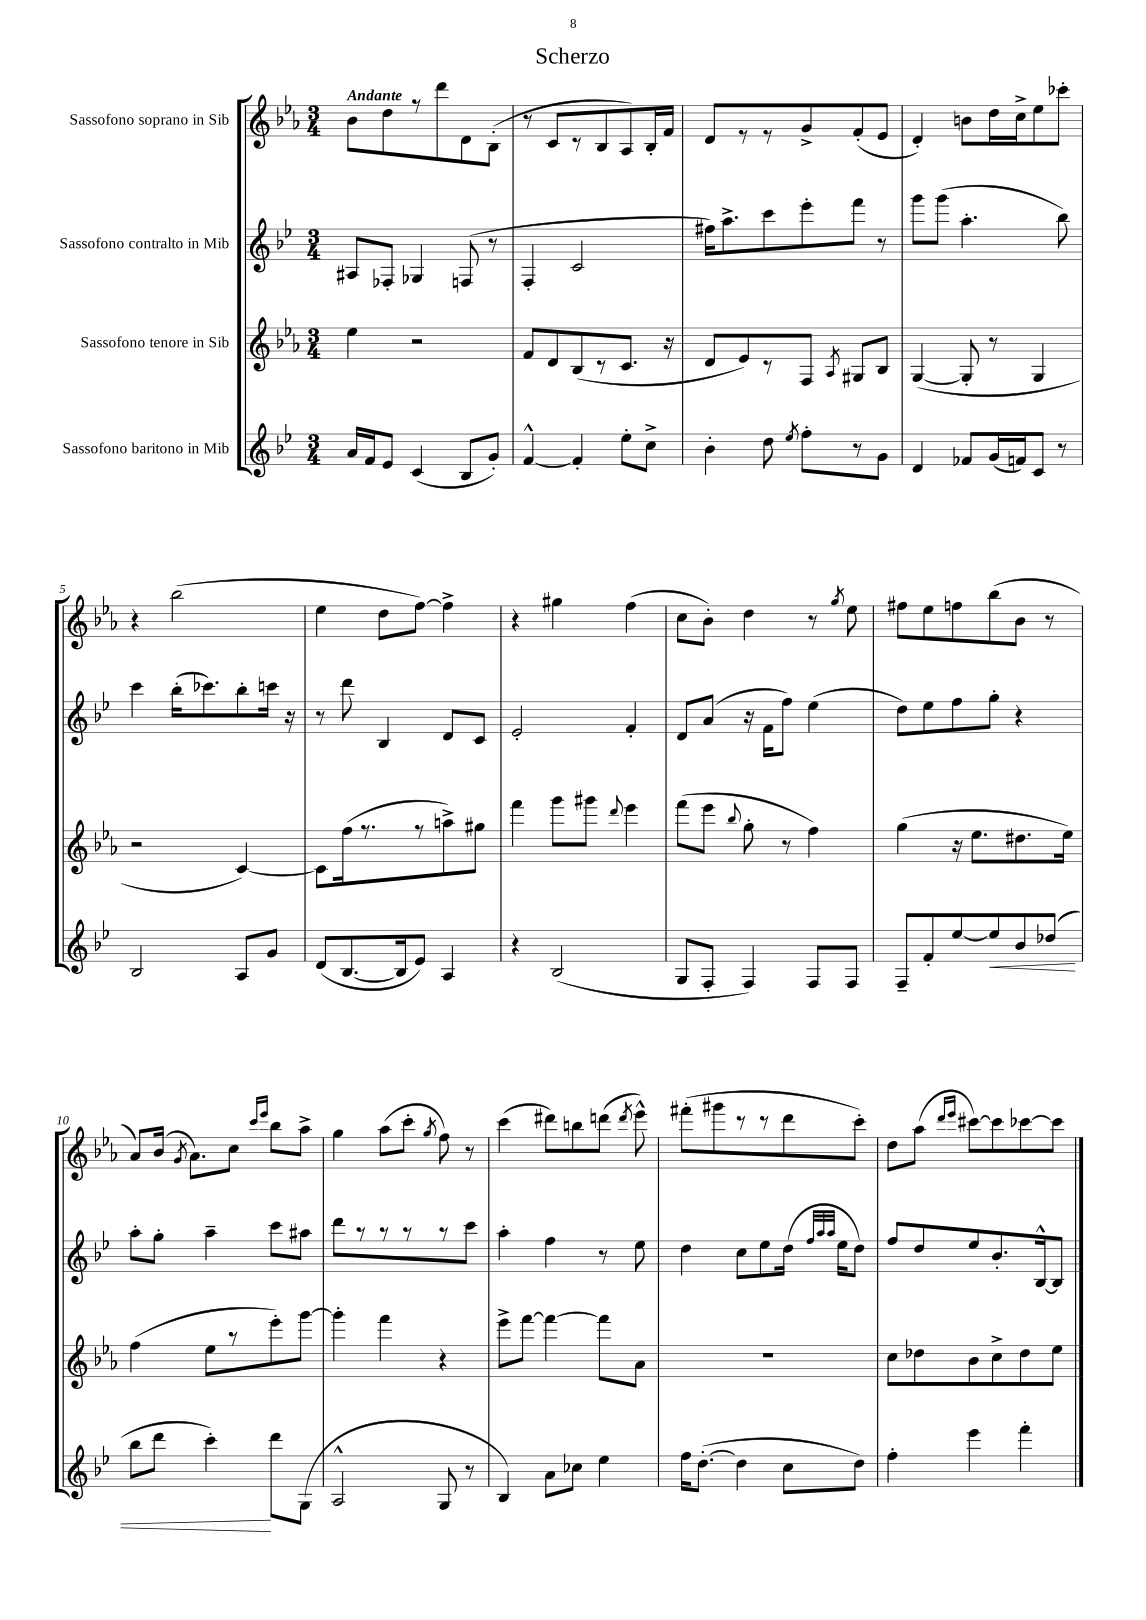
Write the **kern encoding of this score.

**kern	**kern	**kern	**kern
*staff4	*staff3	*staff2	*staff1
*clefG2	*clefG2	*clefG2	*clefG2
*k[b-e-]	*k[b-e-a-]	*k[b-e-]	*k[b-e-a-]
*M3/4	*M3/4	*M3/4	*M3/4
16a/LL	4ee-\	8A#/L	8b-\L
16f/J	.	.	.
8e-/J	.	8F-'/J	8dd\
(4c/	2r	4G-/	8r
.	.	.	8ddd\
8B-/L	.	(8F/	8d\
8g'/J)	.	8r	(8B-'\J
=	=	=	=
[4f^^/	8f/L	4F'/	8r
.	8d/	.	8c/L
4f'/]	(8B-/	2c/	8r
.	8r	.	8B-/
8ee-'\L	8.c/J	.	8A-/)
8cc^\J	.	.	16B-'/L
.	16r	.	16f/JJ
=	=	=	=
4b-'\	8d/L	16ff#\LK)	8d/L
.	.	8.aa^\	.
.	8e-/)	.	8r
8dd\	8r	8ccc\	8r
8qee-/	.	.	.
8ff'\L	8F/J	8eee-'\	8g^/
.	8qA-/	.	.
8r	8G#/L	8fff\J	(8f'/
8g\J	8B-/J	8r	8e-/J
=	=	=	=
4d/	([4G/	8ggg\L	4d'/)
.	.	(8ggg\J	.
8f-/L	8G'/]	4.aa'\	8b\L
(16g/L	8r	.	16dd\L
16f/J)	.	.	16cc^\J
8c/J	4G/	.	8ee-\
8r	.	8bb-\)	8ccc-'\J
=	=	=	=
2B-/	2r	4ccc\	4r
.	.	(16bb-'\LK	(2bb-\
.	.	8.ccc-\)	.
8A/L	[4c/)	8bb-'\	.
8g/J	.	16ccc\Jk	.
.	.	16r	.
=	=	=	=
(8d/L	8c\]L	8r	4ee-\
[8.B-/	(16ff\k	8ddd\	.
.	8.r	.	.
.	.	4B-/	8dd\L
16B-/]k	.	.	.
8e-/J)	8r	.	[8ff\J)
4A/	8aa^\)	8d/L	4ff^\]
.	8gg#\J	8c/J	.
=	=	=	=
4r	4fff\	2e-'/	4r
(2B-/	8ggg\L	.	4gg#\
.	8ggg#\J	.	.
.	8qqddd/	.	.
.	4eee-\	4f'/	(4ff\
=	=	=	=
8G/L	(8fff\L	8d/L	8cc\L
8F'/J	8eee-\J	(8a/J	8b-'\J)
.	8qqbb-/	.	.
4F/)	8gg'\	16r	4dd\
.	.	16f\LK	.
.	8r	8ff\J)	.
8F/L	4ff\)	(4ee-\	8r
.	.	.	8qgg/
8F/J	.	.	8ee-\
=	=	=	=
8F~/L	(4gg\	8dd\L)	8ff#\L
8f'/	.	8ee-\	8ee-\
[8ee-/	16r	8ff\	8ff\
.	8.ee-\L	.	.
8ee-/]	.	8gg'\J	(8bb-\
8b-/	8.dd#\	4r	8b-\J
(8dd-/J	.	.	8r
.	16ee-\Jk)	.	.
=	=	=	=
8bb-\L	(4ff\	8aa'\L	8a-/L)
8ddd\J	.	8gg'\J	(16b-/Jk
.	.	.	8qg/
.	.	.	8.a-\L)
4ccc'\)	8ee-\L	4aa~\	.
.	8r	.	8cc\J
.	.	.	16qqccc/LL
.	.	.	16qqeee-/JJ
8ddd\L	8eee-'\)	8ccc\L	8bb-\L
(8G\J	[8ggg\J	8aa#\J	8aa-^\J
=	=	=	=
2A^^/	4ggg'\]	8ddd\L	4gg\
.	.	8r	.
.	4fff\	8r	(8aa-\L
.	.	8r	8ccc'\J
.	.	.	8qgg/
8G/	4r	8r	8ff\)
8r	.	8ccc\J	8r
=	=	=	=
4B-/)	8eee-^\L	4aa'\	(4ccc\
.	[8fff\J	.	.
8a\L	4fff\_	4ff\	8ddd#\L)
8cc-\J	.	.	8bb\
4ee-\	8fff\]L	8r	(8ddd\J
.	.	.	8qddd/
.	8a-\J	8ee-\	8eee-^^\)
=	=	=	=
16ff\LK	2.r	4dd\	(8fff#'\L
([8.dd'\J	.	.	.
.	.	.	8ggg#\
4dd\]	.	8cc\L	8r
.	.	8ee-\	8r
8cc\L	.	(16dd\Jk	8ddd\
.	.	32qqff/LLL	.
.	.	32qqaa/	.
.	.	32qqaa/JJJ	.
.	.	16ee-\LK	.
8dd\J)	.	8dd\J)	8ccc'\J)
=	=	=	=
4ff'\	8cc\L	8ff/L	8dd\L
.	8dd-\	8dd/	(8aa-\J
.	.	.	16qqddd/LL
.	.	.	16qqeee-/JJ
4eee-\	8b-\	8ee-/	[8ccc#\L)
.	8cc^\	8.b-'/	8ccc#\]
4fff'\	8dd-\	.	[8ccc-\
.	.	[16B-^^/k	.
.	8ee-\J	8B-/]J	8ccc-\]J
==	==	==	==
*-	*-	*-	*-
